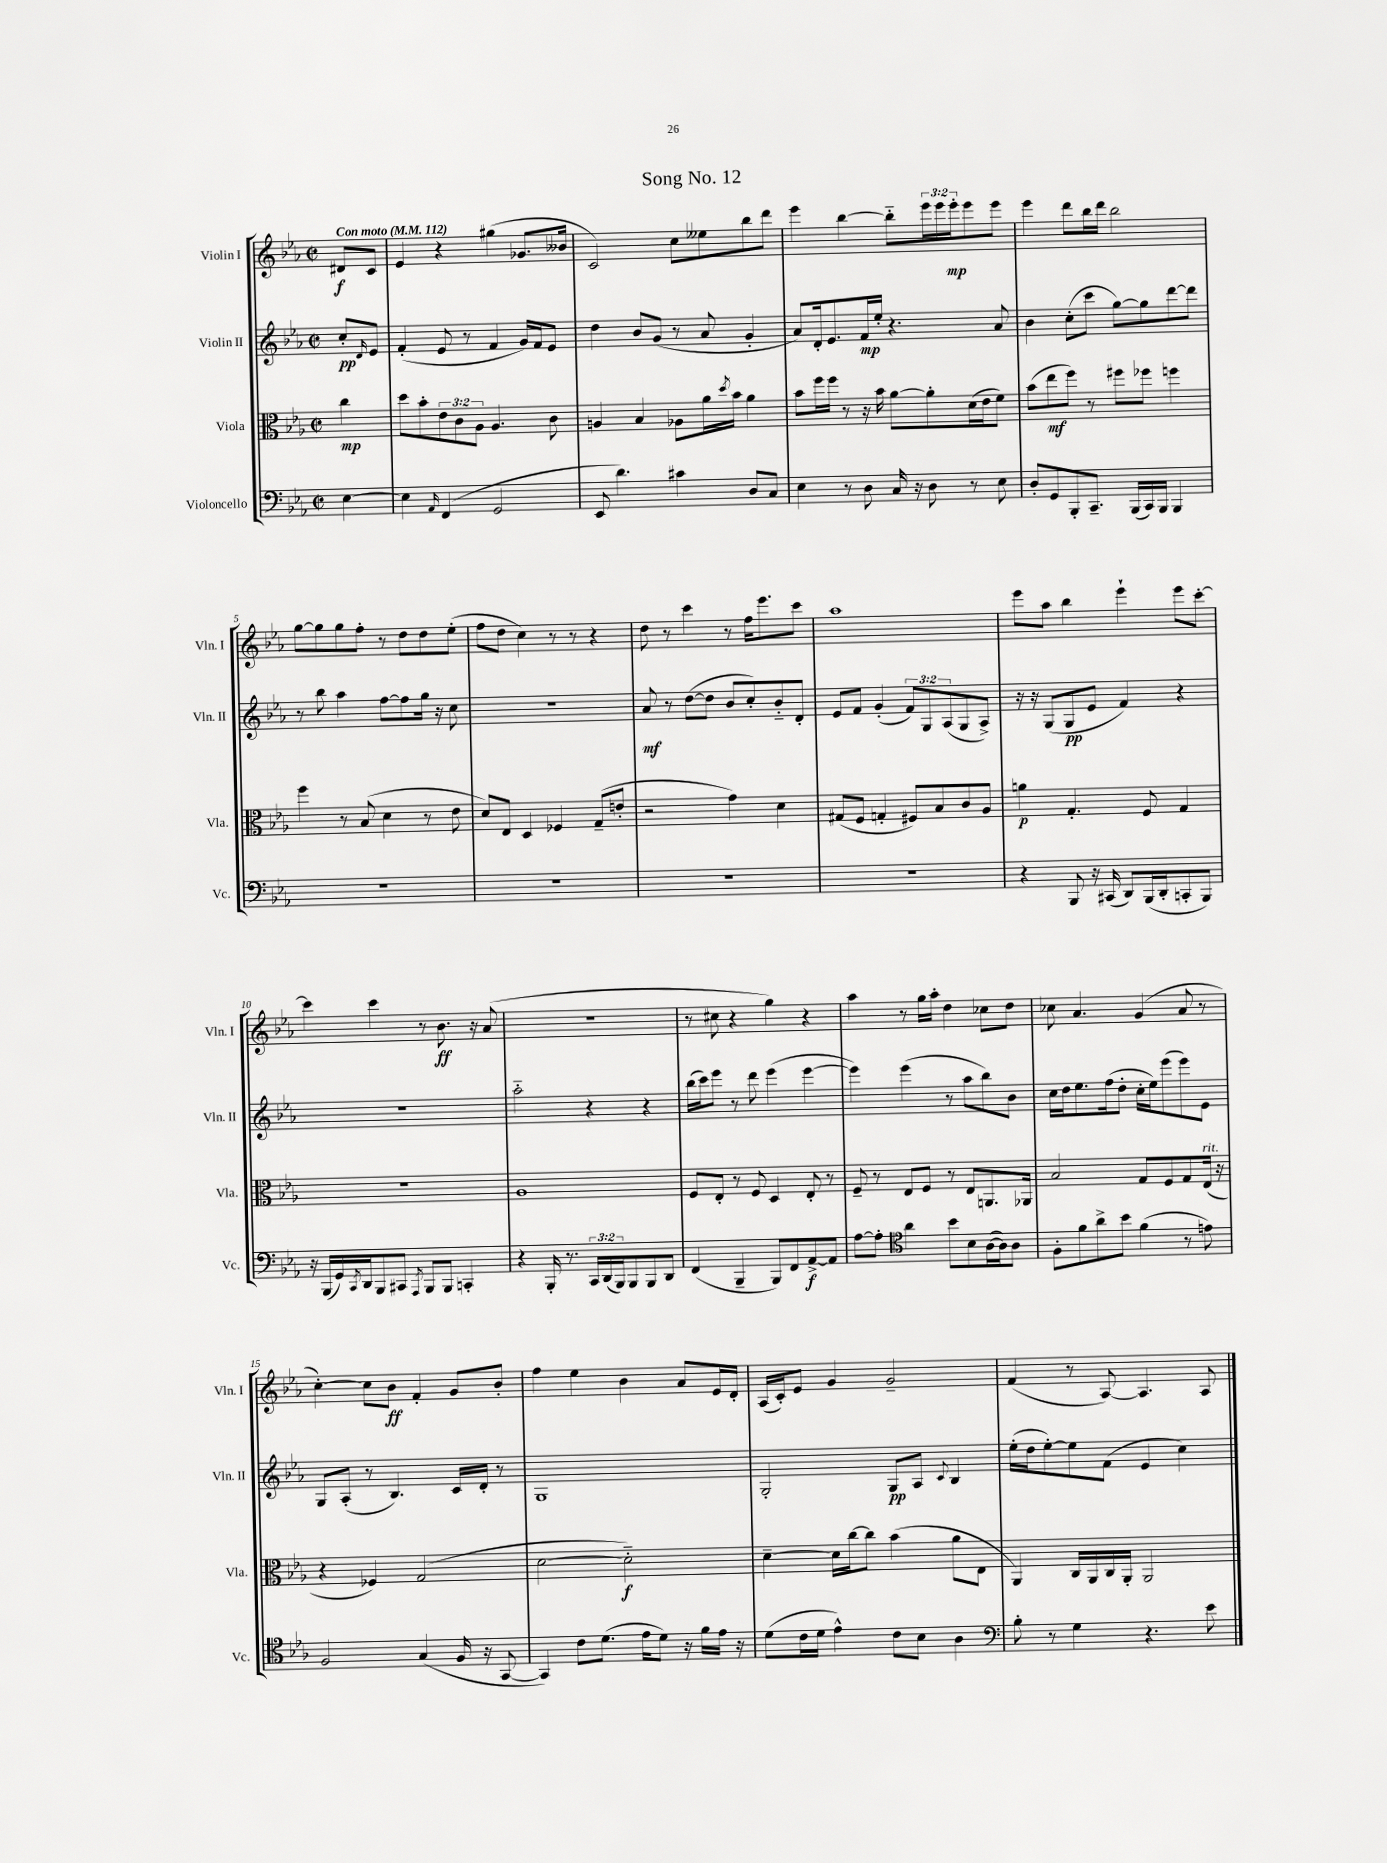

**kern	**kern	**kern	**kern
*staff4	*staff3	*staff2	*staff1
*clefF4	*clefC3	*clefG2	*clefG2
*k[b-e-a-]	*k[b-e-a-]	*k[b-e-a-]	*k[b-e-a-]
*M2/2	*M2/2	*M2/2	*M2/2
*met(c|)	*met(c|)	*met(c|)	*met(c|)
*MM112	*MM112	*MM112	*MM112
[4E-\	4cc\	8cc'/L	8d#/L
.	.	16qqd/	.
.	.	8e-/J	8c/J
=	=	=	=
4E-\]	8dd\L	(4f'/	4e-/
.	8b-'\	.	.
16qqAA-/	.	.	.
(4FF/	12e-\	8e-/	4r
.	12c\	.	.
.	.	8r	.
.	12A-\J	.	.
2GG/	4.A-/	4f/	(4gg#\
.	.	16g/LL)	8.g-/L
.	.	16f/J	.
.	8c\	8e-/J	.
.	.	.	16b--/Jk
=	=	=	=
8EE-/	4A/	4dd\	2c/)
4.d\)	.	.	.
.	4B-/	8b-/L	.
.	.	(8g/J	.
4c#\	8A-\L	8r	8cc\L
.	16a-\L	8a-/	8ee--\
.	8qdd/	.	.
.	16b-\JJ	.	.
8D/L	4a-\	4g'/	8bb-\
8C/J	.	.	8ddd\J
=	=	=	=
4E-\	8b-\L	8a-/L)	4eee-\
.	16ff\L	16d'/k	.
.	16ff\JJ	8.e-/	.
8r	8r	.	[4bb-\
8D\	16r	16f/L	.
.	16b-\	16ee-'/JJ	.
16C/	[8a-\L	4.r	8bb-'~\]L
16r	.	.	.
8D\	8a-'\]	.	24eee-\L
.	.	.	24eee-\
.	.	.	24eee-'\J
8r	(16d\L	.	8eee-\
.	16e-\J	.	.
8E-\	8f\J)	8a-/	8eee-\J
=	=	=	=
8D'/L	(8b-\L	4b-\	4eee-\
8GG/	8ee-\	.	.
8BBB-'/	8ff\J)	(8cc'\L	8ddd\L
8.CC~/J	8r	8ccc\J	16bb-\L
.	.	.	16ddd\JJ
.	8ff#\L	[8gg\L)	2bb-\
(16BBB-/LL	.	.	.
16CC/)	8ff-\J	8gg\]	.
16BBB-/JJ	.	.	.
4BBB-/	4ff\	[8ddd\	.
.	.	8ddd\]J	.
=	=	=	=
1r	4ff\	8r	[8gg\L
.	.	8bb-\	8gg\]
.	8r	4aa-\	8gg\
.	(8B-/	.	8ff'\J
.	4d\	[8ff\L	8r
.	.	8ff\]	8dd\L
.	8r	16gg\Jk	8dd\
.	.	16r	.
.	8e-\	8cc\	(8ee-'\J
=	=	=	=
1r	8d/L)	1r	8ff\L
.	8E-/J	.	8dd\J
.	4D/	.	4cc\)
.	4F-/	.	8r
.	.	.	8r
.	(8G~/L	.	4r
.	8e'/J	.	.
=	=	=	=
1r	2r	8a-/	8dd\
.	.	8r	8r
.	.	([8dd\L	4ccc\
.	.	8dd\]J	.
.	4g\)	8b-/L	8r
.	.	8cc'/)	16ff\LK
.	.	.	8.eee-\
.	4d\	8b-'~/	.
.	.	8d'/J	8ccc\J
=	=	=	=
1r	(8G#/L	8e-/L	1aa-
.	8F/J	8f/J	.
.	4G'/	(4g'/	.
.	8F#/L)	12f/L)	.
.	.	12G/	.
.	8B-/	.	.
.	.	(12A-/	.
.	8c/	8G/	.
.	8A-/J	8A-^/J)	.
=	=	=	=
4r	4a\	16r	8eee-\L
.	.	16r	.
.	.	(8G/L	8aa-\J
8BBB-/	4.G'/	8G/	4bb-\
16r	.	8e-/J	.
(16CC#/	.	.	.
8DD/L)	.	4f/)	4eee-`\
(16BBB-/L	8F/	.	.
16DD'/J	.	.	.
8CC'/	4G/	4r	8eee-\L
8BBB-/J)	.	.	[8ccc'\J
=	=	=	=
16r	1r	1r	4ccc\]
(16BBB-/LL	.	.	.
16GG/)	.	.	.
8qCC/	.	.	.
16DD/J	.	.	.
8BBB-/	.	.	4ccc\
8CC#/J	.	.	.
8qAAA-/	.	.	.
8BBB-/L	.	.	8r
8BBB-/J	.	.	8.b-\
4CC'/	.	.	.
.	.	.	16r
.	.	.	(8a-/
=	=	=	=
4r	1A-	2aa-'~\	1r
16BBB-'/	.	.	.
8.r	.	.	.
24CC/LL	.	4r	.
(24DD/	.	.	.
24BBB-/J)	.	.	.
8BBB-/	.	.	.
8BBB-/	.	4r	.
8DD/J	.	.	.
=	=	=	=
(4FF/	8F/L	(16bb-\LL	8r
.	.	16ccc\J)	.
.	8E-'/J	8eee-\J	8cc#\
4BBB-~/	8r	8r	4r
.	8F/	8ddd\	.
8BBB-/L)	4D/	(4eee-\	4gg\)
8FF/	.	.	.
[8AA-^/	8E-'/	[4eee-\	4r
8AA-/]J	8r	.	.
=	=	=	=
[8A-\L	8F~/	4eee-\])	4aa-\
8A-'\]J	8r	.	.
*clefC4	*	*	*
4a-\	8E-/L	(4eee-\	8r
.	8F/J	.	16gg\LL
.	.	.	16aa-'\JJ
8b-\L	8r	8r	4dd\
8B-\	8E-/L	8aa-\L	.
([16A-\L	8.AA/	8bb-\)	8cc-\L
16A-\]J)	.	.	.
8A-\J	.	8b-\J	8dd\J
.	16AA-/Jk	.	.
=	=	=	=
8F'\L	2B-/	16cc\LL	8cc-\
.	.	16dd\J	.
8f\	.	8.ee-\	4.a-/
8a-^\	.	.	.
.	.	(16ff\k	.
8b-\J	.	8dd'\J	.
(4f\	8G/L	16cc'\LL	(4g/
.	.	16ee-\J)	.
.	8F/	(8eee-\	.
8r	8G/	8eee-\)	8a-/
8e\)	(16E-/Jk	8e-\J	8r
.	16r	.	.
=	=	=	=
2F/	4r	8G/L	[4cc'\)
.	.	(8A-'/J	.
.	4F-/)	8r	8cc\]L
.	.	4.B-/)	8b-\J
(4G/	(2G/	.	4f'/
16F/	.	16c/LL	8g/L
16r	.	16d'/JJ	.
[8GG/	.	8r	8b-'/J
=	=	=	=
4GG/])	[2d\	1G	4ff\
8c\L	.	.	4ee-\
(8.d\J	.	.	.
.	2d'~\])	.	4b-\
16e-\LK	.	.	.
8d\J)	.	.	.
16r	.	.	8a-/L
16f\LL	.	.	.
16e-\JJ	.	.	16e-/L
16r	.	.	16d'/JJ
=	=	=	=
(8d\L	[4d~\	2G'/	(16A-/LL
.	.	.	16c'/J)
16c\L	.	.	8e-/J
16d\JJ	.	.	.
4e-^^\)	16d\]LL	.	4g/
.	[16cc\J	.	.
.	8cc\]J	.	.
8c\L	(4b-\	8G/L	2g~/
8B-\J	.	8A-/J	.
.	.	8qqc/	.
4A-\	8a-\L	4B-/	.
.	8E-\J	.	.
=	=	=	=
*clefF4	*	*	*
8B-'\	4AA-/)	(16ee-'\LL	(4f/
.	.	16dd\J	.
8r	.	[8ee-'\)	.
4G\	16C/LL	8ee-\]	8r
.	16AA-/	.	.
.	16C/	(8f\J	[8A-/)
.	16AA-'/JJ	.	.
4.r	2AA-/	4e-/	4.A-/]
.	.	4cc\)	.
8e-\	.	.	8A-/
==	==	==	==
*-	*-	*-	*-
